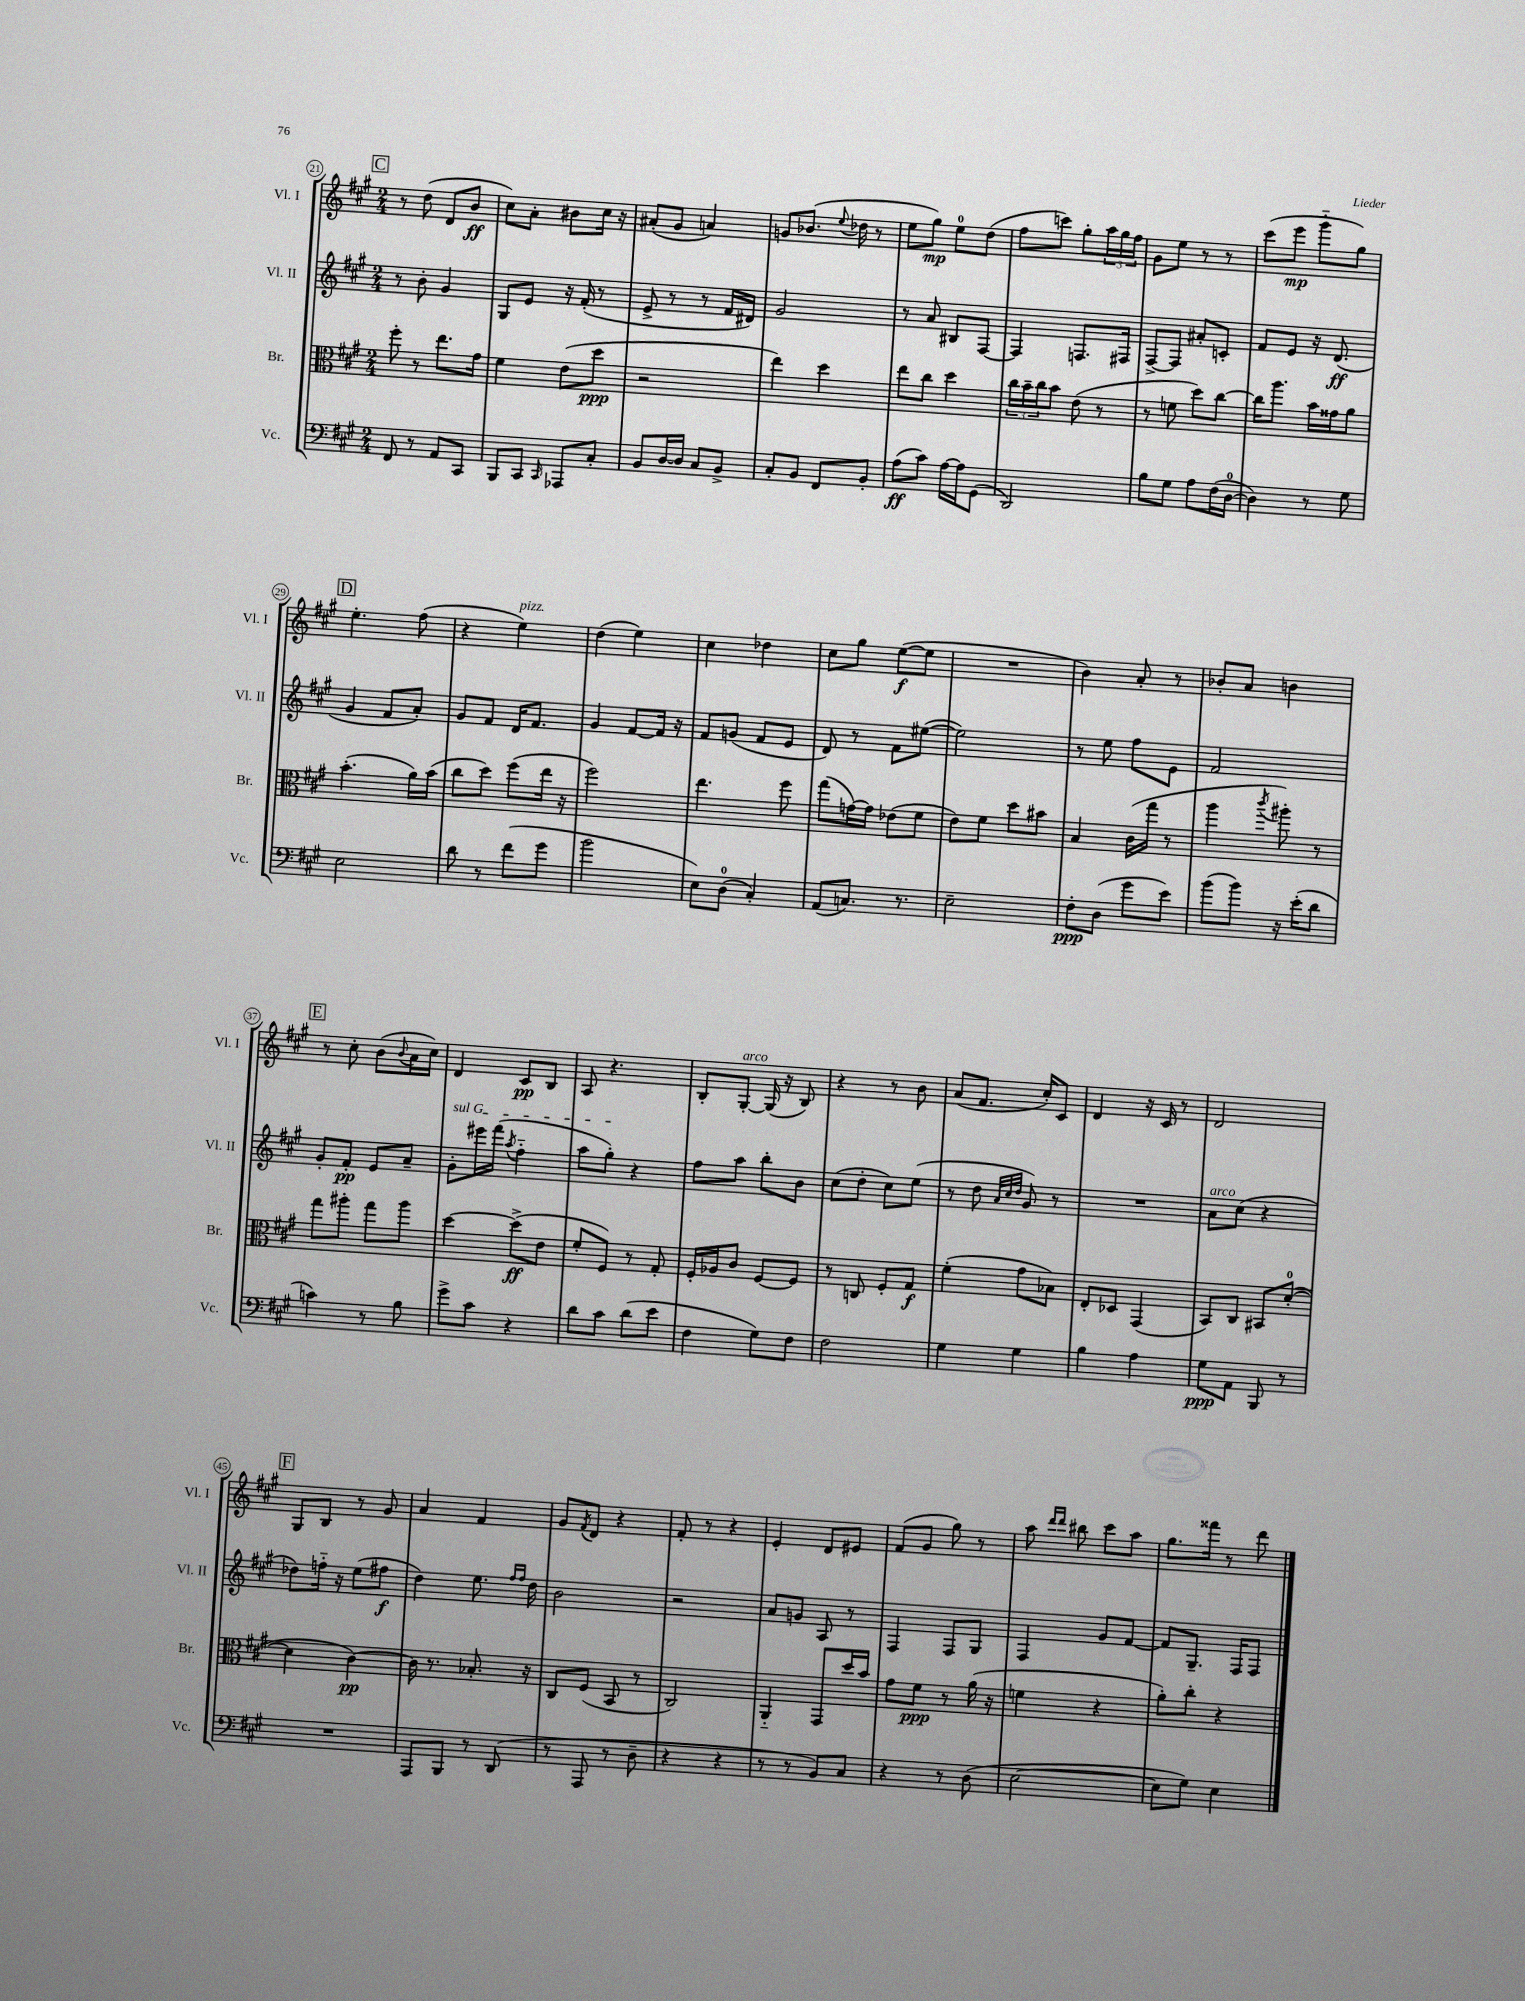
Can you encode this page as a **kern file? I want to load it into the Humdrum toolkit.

**kern	**dynam	**kern	**dynam	**kern	**dynam	**kern	**dynam
*part4	*part4	*part3	*part3	*part2	*part2	*part1	*part1
*staff4	*staff4	*staff3	*staff3	*staff2	*staff2	*staff1	*staff1
*I"Vc.	*	*I"Br.	*	*I"Vl. II	*	*I"Vl. I	*
*I'Vc.	*	*I'Br.	*	*I'Vl. II	*	*I'Vl. I	*
*clefF4	*	*clefC3	*	*clefG2	*	*clefG2	*
*k[f#c#g#]	*	*k[f#c#g#]	*	*k[f#c#g#]	*	*k[f#c#g#]	*
*M2/4	*	*M2/4	*	*M2/4	*	*M2/4	*
!!LO:REH:place=s1:t=C
=21	=21	=21	=21	=21	=21	=21	=21
8FF#/	.	8ff#'\	.	8r	.	8r	.
8r	.	8r	.	8b'\	.	(8dd\	.
8AA/L	.	8.ee\L	.	4g#/	.	8d/L	.
8CC#/J	.	.	.	.	.	8b/J	ff
.	.	16g#\Jk	.	.	.	.	.
=22	=22	=22	=22	=22	=22	=22	=22
8BBB/L	.	4f#\	.	8G#/L	.	8cc#\L)	.
8CC#/J	.	.	.	8e/J	.	8a'\J	.
16qqCC#/	.	.	.	.	.	.	.
8AAA-X/L	.	(8e\L	.	16r	.	8b#X\L	.
.	.	.	.	(16f#'/	.	.	.
8C#'/J	.	8dd\J	ppp	8r	.	16cc#\Jk	.
.	.	.	.	.	.	16r	.
=23	=23	=23	=23	=23	=23	=23	=23
8BB/L	.	2r	.	8e^/	.	(8a#X'/L	.
[16D/L	.	.	.	8r	.	8g#/J	.
16D/JJ]	.	.	.	.	.	.	.
8C#/L	.	.	.	8r	.	4an/)	.
8BB^/J	.	.	.	16f#/LL	.	.	.
.	.	.	.	16d#X/JJ)	.	.	.
=24	=24	=24	=24	=24	=24	=24	=24
8C#'/L	.	4ee\)	.	2g#/	.	8gn/L	.
8BB/J	.	.	.	.	.	(8.b-X/J	.
8FF#/L	.	4dd\	.	.	.	.	.
.	.	.	.	.	.	8qqee/	.
.	.	.	.	.	.	16dd-X\	.
8BB'/J	.	.	.	.	.	8r	.
=25	=25	=25	=25	=25	=25	=25	=25
(8A\L	ff	8ee\L	.	8r	.	8ee\L	.
8c#\J)	.	8cc#\J	.	8a/	.	8gg#\J)	mp
[16A\LL	.	4dd\	.	8B#X/L	.	8ee\L	.
16A\J]	.	.	.	.	.	.	.
(8GG#\J	.	.	.	[8F#/J	.	(8dd\J	.
=26	=26	=26	=26	=26	=26	=26	=26
2DD/)	.	24cc#\LL	.	4F#/]	.	8ff#\L	.
.	.	24b~\	.	.	.	.	.
.	.	24cc#\J	.	.	.	.	.
.	.	8b\J	.	.	.	8cccn\J)	.
.	.	(8e\	.	8.Fn/L	.	8gg#'\L	.
.	.	8r	.	.	.	24aa\L	.
.	.	.	.	.	.	24gg#\	.
.	.	.	.	16F#X/Jk	.	.	.
.	.	.	.	.	.	24ff#\JJ	.
=27	=27	=27	=27	=27	=27	=27	=27
8B\L	.	8r	.	[8F#^/L	.	8g#\L	.
8G#\J	.	8fn\	.	8F#/J]	.	8ee\J	.
8A\L	.	8dd\L)	.	8a#X'/L	.	8r	.
(16F#\L	.	[8cc#\J	.	8cn'/J	.	8r	.
[16D\JJ	.	.	.	.	.	.	.
=28	=28	=28	=28	=28	=28	=28	=28
4D\])	.	16cc#\KL]	.	8f#/L	.	(8ccc#\L	.
.	.	8.aa\J	.	.	.	.	.
.	.	.	.	8e/J	.	8eee\J	mp
8r	.	16b\LL	.	16r	.	8ggg#\L	.
.	.	16g##X\J	.	(8.d/	ff	.	.
8G#\	.	8a\J	.	.	.	8gg#\J)	.
!!LO:LB:g=z
!!LO:REH:place=s1:t=D
=29	=29	=29	=29	=29	=29	=29	=29
2E\	.	(4.b'\	.	4g#/	.	4.ee'\	.
.	.	.	.	8f#/L	.	.	.
.	.	16a\LL)	.	8a'/J)	.	(8ff#\	.
.	.	(16b\JJ	.	.	.	.	.
=30	=30	=30	=30	=30	=30	=30	=30
8d\	.	8cc#\L	.	8g#/L	.	4r	.
8r	.	8dd\J)	.	8f#/J	.	.	.
!	!	!	!	!	!	!LO:TX:a:i:t=pizz.	!
(8f#\L	.	(8ff#\L	.	16d/KL	.	4ee\)	.
.	.	.	.	8.f#/J	.	.	.
8g#\J	.	16ee\Jk	.	.	.	.	.
.	.	16r	.	.	.	.	.
=31	=31	=31	=31	=31	=31	=31	=31
2b\	.	2ff#\)	.	4g#/	.	(4dd\	.
.	.	.	.	[8f#/L	.	4ee\)	.
.	.	.	.	16f#/Jk]	.	.	.
.	.	.	.	16r	.	.	.
=32	=32	=32	=32	=32	=32	=32	=32
8E\L)	.	4.ee\	.	8f#/L	.	4cc#\	.
(8D\J	.	.	.	(8gn/J	.	.	.
4C#'/)	.	.	.	8f#/L	.	4dd-X\	.
.	.	8ff#\	.	8e/J	.	.	.
=33	=33	=33	=33	=33	=33	=33	=33
(8AA/L	.	(8gg#\L	.	8d/)	.	8cc#\L	.
8.Cn/J)	.	[16gn\L)	.	8r	.	8gg#\J	.
.	.	16g\JJ]	.	.	.	.	.
.	.	(8e-X\L	.	8f#\L	.	([8ee\L	f
8.r	.	.	.	.	.	.	.
.	.	8f#\J	.	([8ee#X\J	.	8ee\J]	.
=34	=34	=34	=34	=34	=34	=34	=34
2E~\	.	8e\L)	.	2ee#\])	.	2r	.
.	.	8f#\J	.	.	.	.	.
.	.	8dd\L	.	.	.	.	.
.	.	8b#X\J	.	.	.	.	.
=35	=35	=35	=35	=35	=35	=35	=35
8F#'\L	ppp	4B/	.	8r	.	4b\)	.
(8D\J	.	.	.	8ee\	.	.	.
8g#\L	.	(16c#\LL	.	8ff#\L	.	8a'/	.
.	.	16gg#\JJ	.	.	.	.	.
8e\J)	.	8r	.	8e\J	.	8r	.
=36	=36	=36	=36	=36	=36	=36	=36
(8b\L	.	4aa\	.	2f#/	.	8b-X'/L	.
8b\J)	.	.	.	.	.	8a/J	.
.	.	8qccc#/	.	.	.	.	.
16r	.	8aa#X'\)	.	.	.	4bn\	.
(16e'\KL	.	.	.	.	.	.	.
8d\J	.	8r	.	.	.	.	.
!!LO:LB:g=z
!!LO:REH:place=s1:t=E
=37	=37	=37	=37	=37	=37	=37	=37
4cn\)	.	8gg#\L	.	8g#'/L	.	8r	.
.	.	8aa#X'\J	.	8f#'/J	pp	8cc#'\	.
8r	.	8gg#\L	.	8e/L	.	(8b\L	.
.	.	.	.	.	.	8qqb/	.
8B\	.	8aa#\J	.	8a~/J	.	16a\L	.
.	.	.	.	.	.	16cc#\JJ)	.
=38	=38	=38	=38	=38	=38	=38	=38
!	!	!	!	!LO:TX:a:i:t=sul G	!	!	!
8g#^\L	.	[4dd\	.	8g#'\L	.	4d/	.
8c#\J	.	.	.	16eee#X\L	.	.	.
.	.	.	.	(16fff#\JJ	.	.	.
.	.	.	.	8qaa/	.	.	.
4r	.	(8dd^\L]	ff	4ff#\	.	8c#/L	pp
.	.	8e\J	.	.	.	8B/J	.
=39	=39	=39	=39	=39	=39	=39	=39
8d\L	.	8f#'/L	.	8aa\L	.	8A/	.
8c#\J	.	8F#/J)	.	8gg#'\J)	.	4.r	.
(8d\L	.	8r	.	4r	.	.	.
8e\J	.	8G#'/	.	.	.	.	.
=40	=40	=40	=40	=40	=40	=40	=40
4F#\	.	16F#'/LL	.	8ff#\L	.	8B'/L	.
.	.	16A-X/J	.	.	.	.	.
!	!	!	!	!	!	!LO:TX:a:i:t=arco	!
.	.	8c#/J	.	8aa\J	.	[8G#'/J	.
8G#\L)	.	[8F#/L	.	8bb'\L	.	(16G#/]	.
.	.	.	.	.	.	16r	.
8F#\J	.	8F#/J]	.	8b\J	.	8B/)	.
=41	=41	=41	=41	=41	=41	=41	=41
2F#\	.	8r	.	(8cc#\L	.	4r	.
.	.	8Cn/	.	8dd'\J	.	.	.
.	.	8F#'/L	.	8cc#\L)	.	8r	.
.	.	8G#/J	f	(8ee\J	.	8b\	.
=42	=42	=42	=42	=42	=42	=42	=42
4G#\	.	(4f#'\	.	8r	.	(8a/L	.
.	.	.	.	8dd\	.	8.f#/J	.
.	.	.	.	32qqa/LLL	.	.	.
.	.	.	.	32qqcc#/	.	.	.
.	.	.	.	32qqdd/JJJ	.	.	.
4G#\	.	8g#\L	.	8g#/)	.	.	.
.	.	.	.	.	.	16cc#'/KL)	.
.	.	8B-X\J)	.	8r	.	8c#/J	.
=43	=43	=43	=43	=43	=43	=43	=43
4B\	.	8E'/L	.	2r	.	4d/	.
.	.	8D-X/J	.	.	.	.	.
4A\	.	(4GG#/	.	.	.	16r	.
.	.	.	.	.	.	16c#/	.
.	.	.	.	.	.	8r	.
=44	=44	=44	=44	=44	=44	=44	=44
!	!	!	!	!LO:TX:a:i:t=arco	!	!	!
8G#\L	ppp	8BB/L)	.	8a\L	.	2d/	.
8AA\J	.	8C#/J	.	(8cc#\J	.	.	.
8BBB/	.	8BB#X/L	.	4r	.	.	.
8r	.	([8d'/J	.	.	.	.	.
!!LO:LB:g=z
!!LO:REH:place=s1:t=F
=45	=45	=45	=45	=45	=45	=45	=45
2r	.	4d\]	.	8dd-X\L)	.	8G#/L	.
.	.	.	.	16ffn\Jk	.	8B/J	.
.	.	.	.	16r	.	.	.
.	.	[4c#\)	pp	(8ee\L	.	8r	.
.	.	.	.	8ff#X\J	f	8g#/	.
=46	=46	=46	=46	=46	=46	=46	=46
8AAA/L	.	16c#\]	.	4dd\)	.	4a/	.
.	.	8.r	.	.	.	.	.
8BBB/J	.	.	.	.	.	.	.
8r	.	8.B-X'/	.	8.ee\	.	4f#/	.
(8DD/	.	.	.	.	.	.	.
.	.	.	.	16qqff#/LL	.	.	.
.	.	.	.	16qqff#/JJ	.	.	.
.	.	16r	.	16dd\	.	.	.
=47	=47	=47	=47	=47	=47	=47	=47
8r	.	8C#/L	.	2b\	.	8g#/L	.
.	.	.	.	.	.	8qf#/	.
8AAA/	.	(8F#/J	.	.	.	8d/J	.
8r	.	8BB/	.	.	.	4r	.
8D~\	.	8r	.	.	.	.	.
=48	=48	=48	=48	=48	=48	=48	=48
4r	.	2C#/)	.	2r	.	8f#'/	.
.	.	.	.	.	.	8r	.
4r	.	.	.	.	.	4r	.
=49	=49	=49	=49	=49	=49	=49	=49
8r	.	4AA/	.	8a/L	.	4e'/	.
8r	.	.	.	8gn/J	.	.	.
8BB/L)	.	8GG#/L	.	8A/	.	8d/L	.
8C#/J	.	16dd/L	.	8r	.	8e#X/J	.
.	.	16b/JJ	.	.	.	.	.
=50	=50	=50	=50	=50	=50	=50	=50
4r	.	8g#\L	.	4F#/	.	(8f#/L	.
.	.	8f#\J	ppp	.	.	8g#/J	.
8r	.	8r	.	8F#/L	.	8gg#\)	.
(8D\	.	(16a\	.	8G#/J	.	8r	.
.	.	16r	.	.	.	.	.
=51	=51	=51	=51	=51	=51	=51	=51
[2E\	.	4fn\	.	4F#/	.	8aa\	.
.	.	.	.	.	.	16qqddd/LL	.
.	.	.	.	.	.	16qqddd/JJ	.
.	.	.	.	.	.	8bb#X\	.
.	.	4r	.	8g#/L	.	8ccc#\L	.
.	.	.	.	[8f#/J	.	8aa\J	.
=52	=52	=52	=52	=52	=52	=52	=52
8E\L]	.	8a'\L)	.	8f#/L]	.	8.gg#\L	.
8G#\J)	.	8cc#'\J	.	8.G#~/J	.	.	.
.	.	.	.	.	.	16fff##X\Jk	.
4E\	.	4r	.	.	.	8r	.
.	.	.	.	16F#/KL	.	.	.
.	.	.	.	8F#/J	.	8ddd\	.
==	==	==	==	==	==	==	==
*-	*-	*-	*-	*-	*-	*-	*-
